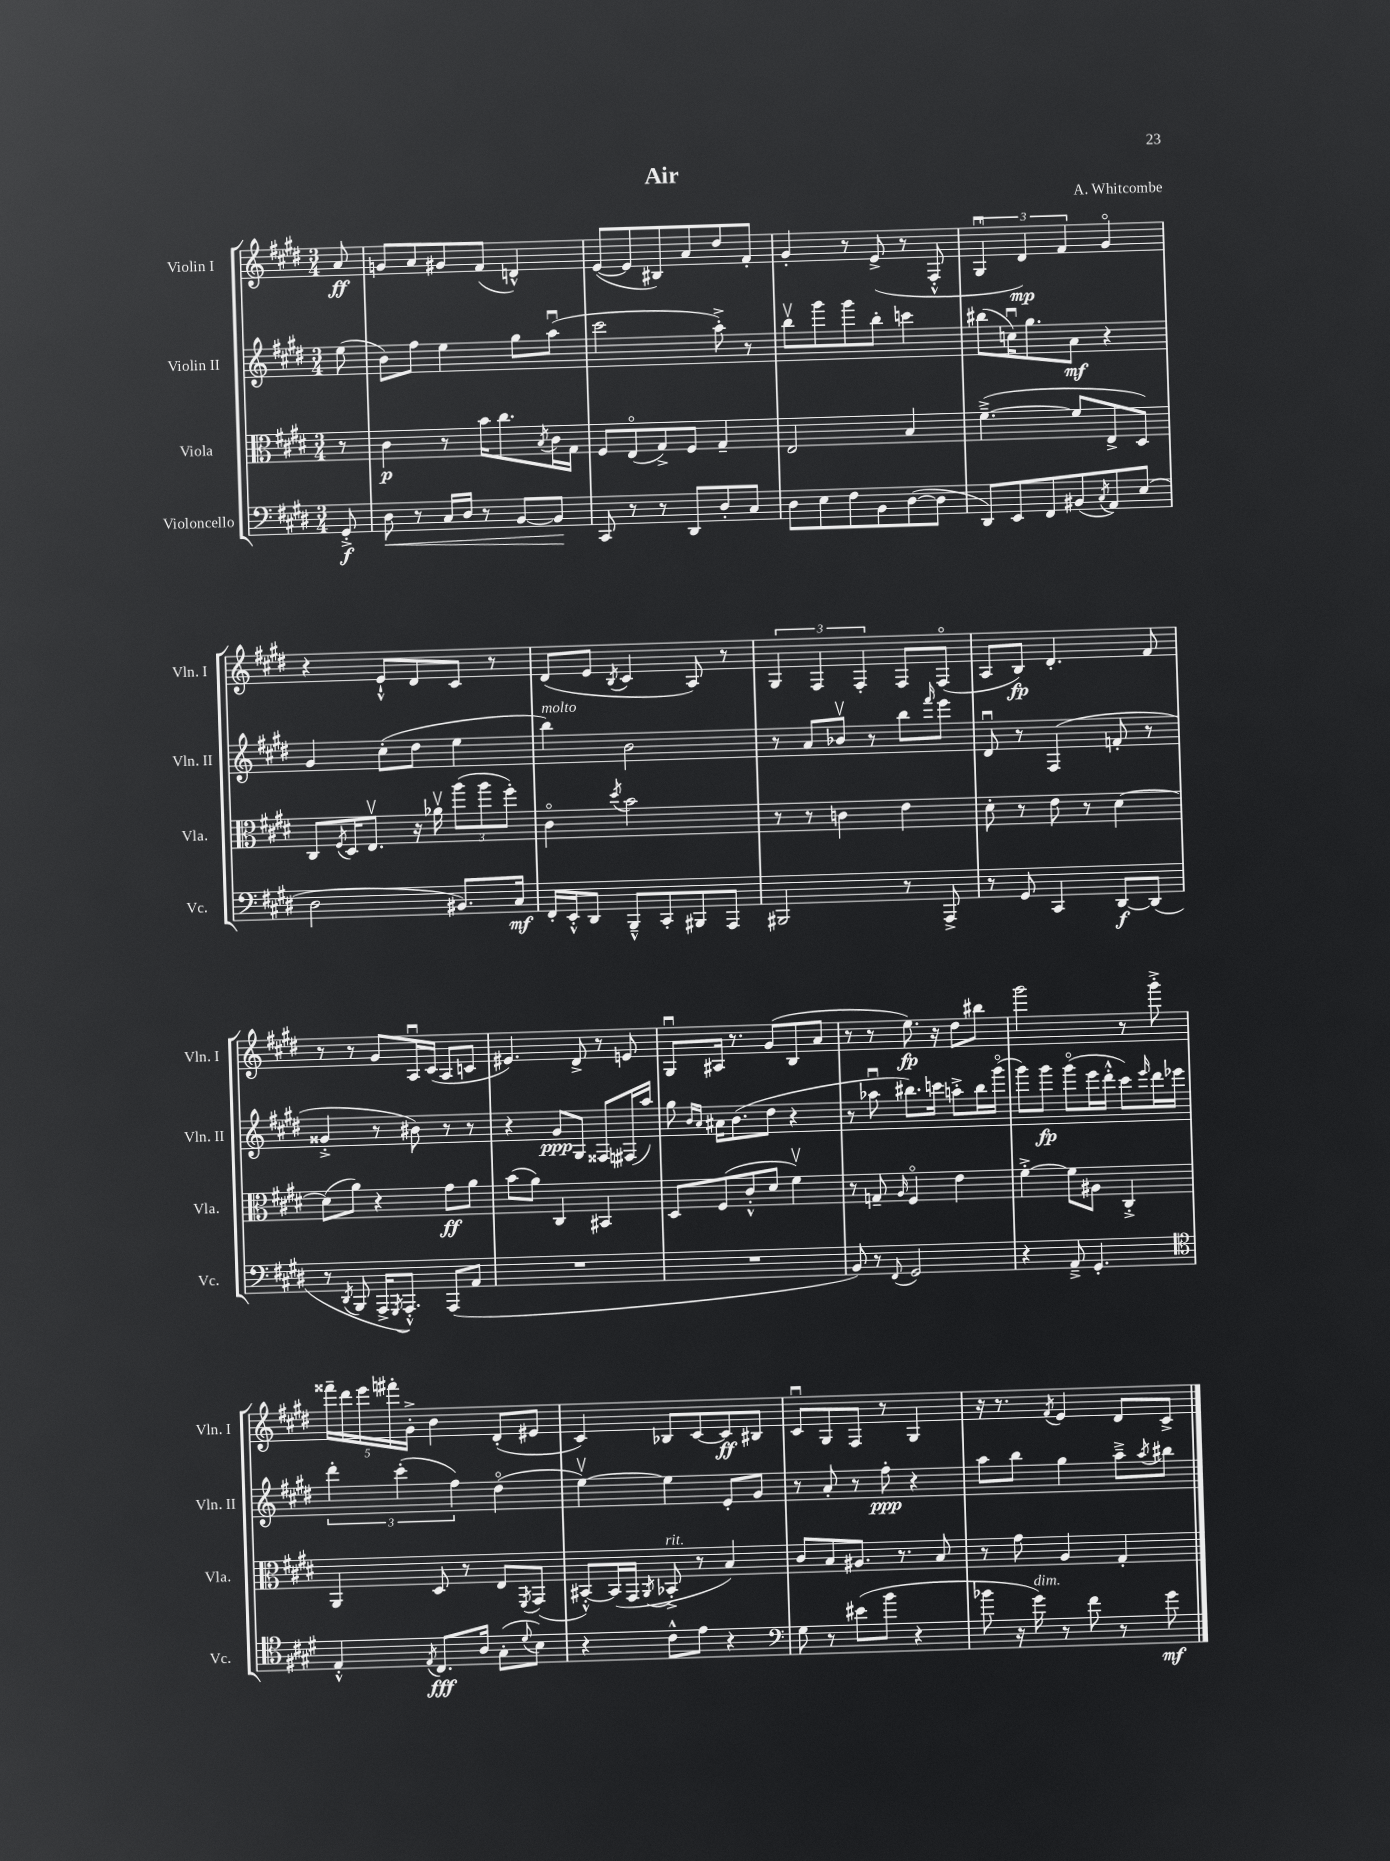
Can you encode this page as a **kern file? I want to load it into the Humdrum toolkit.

**kern	**kern	**kern	**kern
*staff4	*staff3	*staff2	*staff1
*clefF4	*clefC3	*clefG2	*clefG2
*k[f#c#g#d#]	*k[f#c#g#d#]	*k[f#c#g#d#]	*k[f#c#g#d#]
*M3/4	*M3/4	*M3/4	*M3/4
8GG#'^	8r	(8ee	8a
=	=	=	=
8D#	4c#	8b)	8g
8r	.	8ff#	8a
16C#	8r	4ee	8g#
16D#	.	.	.
8r	16b	.	(8f#
.	8.cc#	.	.
[8BB	.	8gg#	4d^^)
.	8qB	.	.
8BB]	16c#	(8aau	.
.	16G#	.	.
=	=	=	=
8CC#	8F#	2ccc#	([8e
8r	(8Eo	.	8e]
8r	8G#^)	.	8B#)
8DD#	8F#	.	8a
8D#'	4G#~	8aa'^)	8dd#
8C#	.	8r	8f#'
=	=	=	=
8D#	2E	8bbv	4g#'
8E	.	8ggg#	.
8F#	.	8ggg#	8r
8BB	.	8bb'	(8e^
([8D#	4B	4ccc	8r
8D#]	.	.	8F#'^^
=	=	=	=
8DD#)	([4.f#~^	(8bb#	6G#u
8EE	.	16ccu)	.
.	.	.	6d#)
.	.	8.gg#	.
8FF#	.	.	.
.	.	.	6f#
(8BB#	8f#]	8a	.
8qC#	.	.	.
8AA)	8E^	4r	4g#o
(8E	8D#)	.	.
=	=	=	=
2D#	8C#	4g#	4r
.	8qF#	.	.
.	16D#	.	.
.	8.Ev	.	.
.	.	(8cc#'	8e`^^
.	16r	8dd#	8d#
.	16a-v	.	.
8.BB#)	(12aa	4ee	8c#
.	12aa	.	.
.	.	.	8r
.	12ff#')	.	.
16C#	.	.	.
=	=	=	=
16FF#'	4c#o	4bb)	(8d#
16EE'^^	.	.	.
8DD#	.	.	8e
.	8qdd#	.	8qB
8BBB~^^	2b	2b	4c#
8CC#'	.	.	.
8BBB#	.	.	8A)
8AAA	.	.	8r
=	=	=	=
2BBB#	8r	8r	6G#
.	8r	8a	.
.	.	.	6F#
.	4c	8b-v	.
.	.	.	6F#'
.	.	8r	.
8r	4e	8bb	8F#
.	.	16qqfff#	.
8AAA^	.	8eee	(8F#o
=	=	=	=
8r	8d#'	8d#u	8A
8GG#	8r	8r	8B)
4CC#	8e	(4F#	4.d#'
.	8r	.	.
[8DD#	[4d#	8f'	.
(8DD#]	.	8r	8f#
=	=	=	=
8r	(8d#]	4g##'^	8r
8qDD#	.	.	.
8BBB	8a)	.	8r
16AAA^	4r	8r	8g#
8qGGG#	.	.	.
8.AAA'^^)	.	.	.
.	.	8b#)	16Au
.	.	.	(16c#
(8AAA	8g#	8r	8A
8AA	8a	8r	8c
=	=	=	=
2.r	(8b	4r	4.e#)
.	8a)	.	.
.	4C#	8g#	.
.	.	8G#	8d#^
.	4BB#	8F##	8r
.	.	(16F#	8e
.	.	16aa)	.
=	=	=	=
2.r	8D#	8gg#	8G#u
.	.	16qqb	.
.	.	16qqa	.
.	(8F#	16a#	16A#
.	.	(8.b	8.r
.	8c#'^^	.	.
.	8d#	8dd#	(8g#
.	4f#v)	4r	8B
.	.	.	8a
=	=	=	=
8BB)	8r	8r	8r
8r	8G~	8aa-u	8r
8qqFF#	16qqA	.	.
2GG#	4F#o	8.bb#)	8.ee)
.	.	16ccc	16r
.	4e	8aa'^	8dd#
.	.	16bb#	8bb#
.	.	(16ggg#o	.
=	=	=	=
4r	[4f#'^	8ggg#)	2ggg#
.	.	8ggg#	.
8AA~^	8f#]	(8ggg#o	.
4.GG#'	8A#	16eee	.
.	.	16ddd#'^^	.
.	4C#'^	8ccc#)	8r
.	.	16qqeee	.
.	.	16ddd#	8ggg#'^
.	.	16eee-	.
=	=	=	=
*clefC4	*	*	*
4E'^^	4AA	6ddd#'	20fff##~
.	.	.	20ddd#
.	.	.	20eee
.	.	.	20fff#'
.	.	(6ccc#'	.
.	.	.	20g#'^
8qE	.	.	.
8.C#	8D#	.	4b
.	.	6ff#)	.
.	8r	.	.
16A	.	.	.
(8G#'	8E	(4dd#o	(8d#'
8qqd#	8qFF#	.	.
8B)	(8GG#	.	8e#
=	=	=	=
4r	[8BB#'^^)	[4eev)	4c#)
.	(16BB#]	.	.
.	16GG#	.	.
.	8qAA	.	.
8c#^^	8BB-'^	4ee]	8B-
8e	8r	.	[8c#
4r	4B)	8e'	8c#]
.	.	8g#	8B#
=	=	=	=
*clefF4	*	*	*
8G#	8c#	8r	8c#u
8r	8B	8a'	8G#
(8e#	8.A#	8r	8F#
8b	.	8ff#'	8r
.	8.r	.	.
4r	.	4r	4G#
.	8B	.	.
=	=	=	=
8b-	8r	8aa	16r
.	.	.	8.r
16r	8g#	8bb	.
16g#)	.	.	.
.	.	.	8qf#
8r	4A	4gg#	4e
8f#	.	.	.
8r	4G#'	8aa~^	8d#
.	.	8qaa	.
8g#	.	8bb#	8c#^
==	==	==	==
*-	*-	*-	*-
